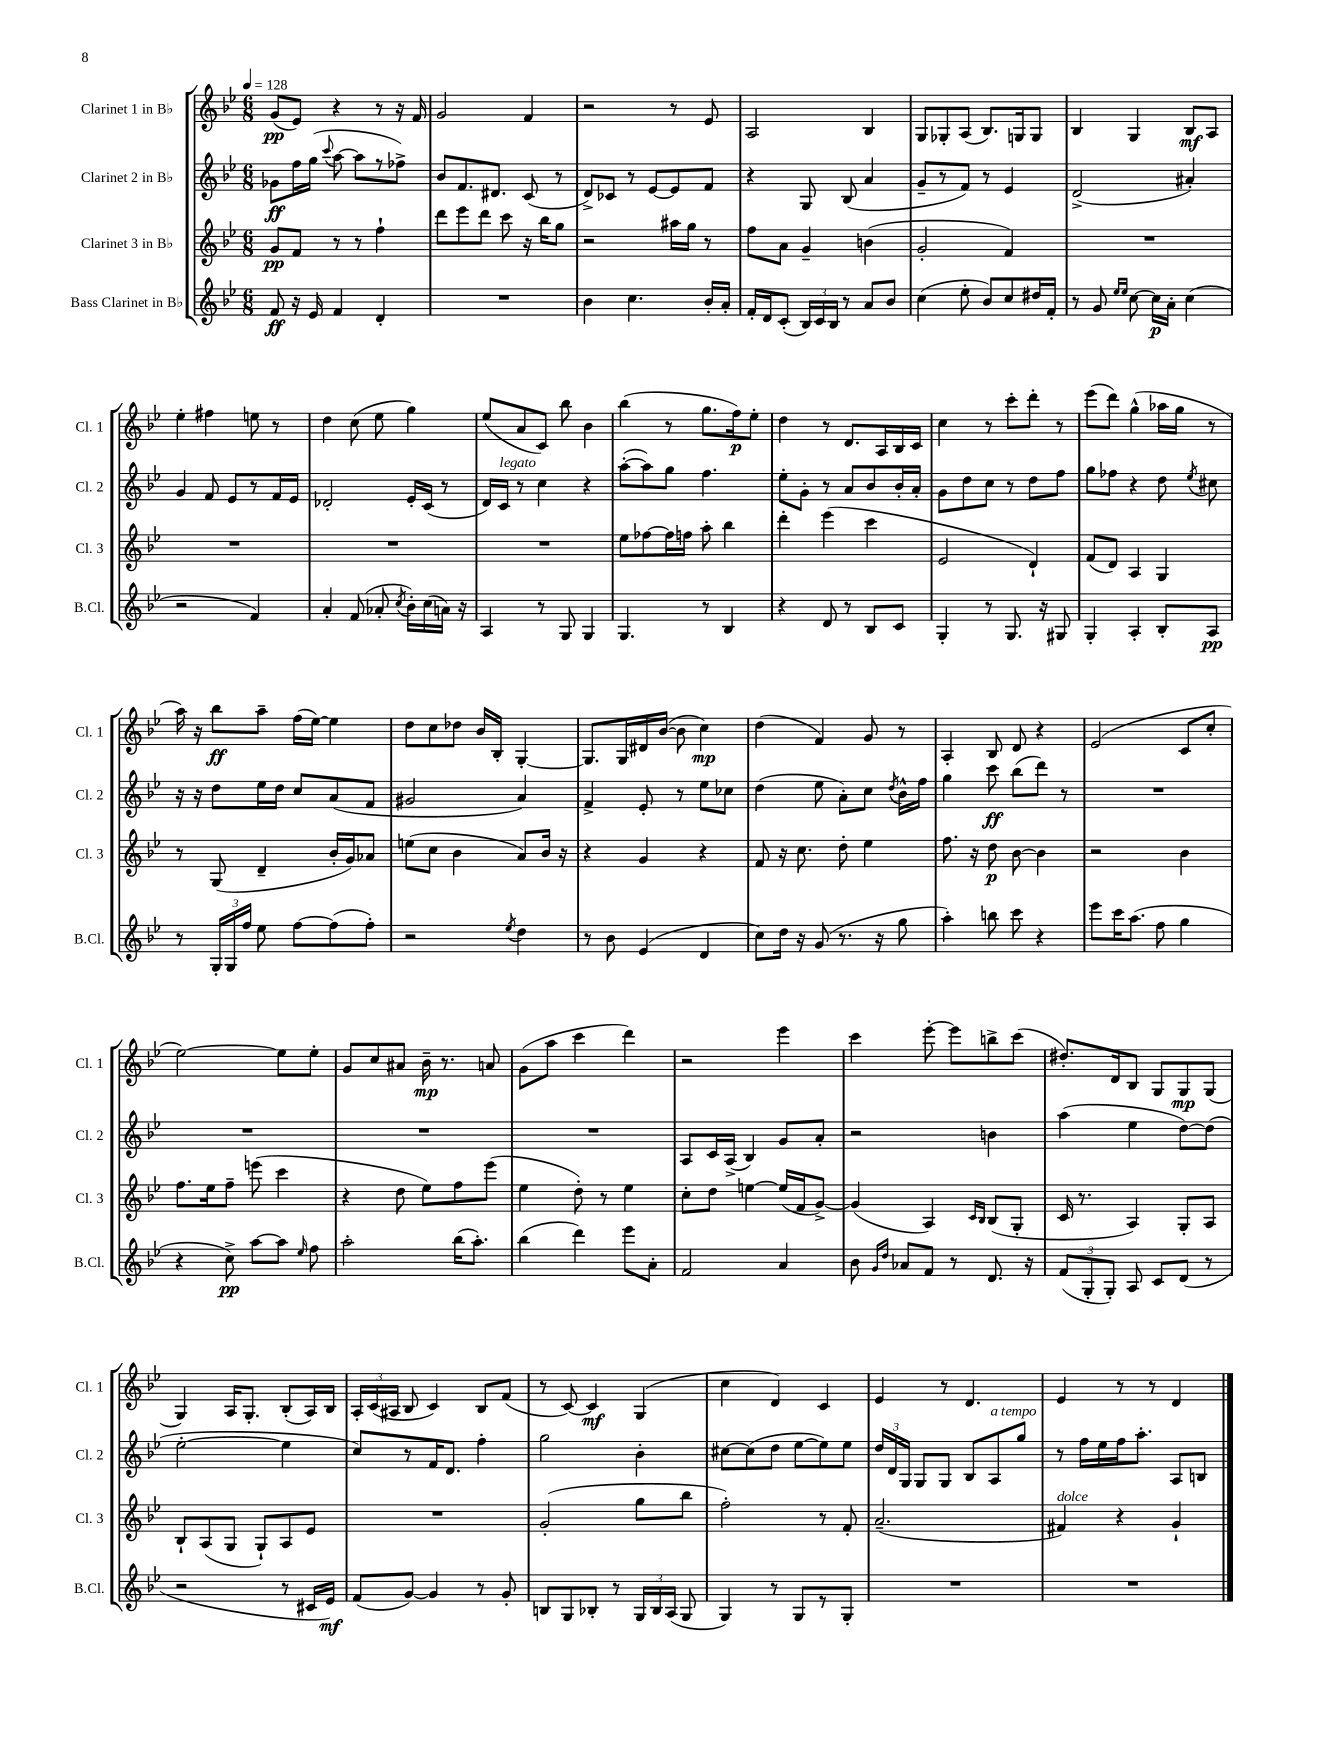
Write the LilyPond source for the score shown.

<<
\new StaffGroup <<
\new Staff = "s0" \with { instrumentName = "Clarinet 1 in Bb" shortInstrumentName = "Cl. 1" } {
    \clef treble \key bes \major \numericTimeSignature \time 6/8 \tempo 4 = 128
    \autoBeamOff g'8[\pp( ees'8]) r4 r8 r16 f'16 |
    g'2 f'4 |
    r2 r8 ees'8 |
    a2 bes4 |
    g8[ ges8-. a8]( bes8.[) g16 g8] |
    bes4 g4 bes8[\mf a8] |
    ees''4-. fis''4 e''8 r8 |
    d''4 c''8( ees''8 g''4) |
    ees''8[( a'8 c'8]) bes''8 bes'4 |
    bes''4( r8 g''8.[ f''16\p) ees''8]-. |
    d''4 r8 d'8.[ a16 bes16 c'16] |
    c''4 r8 c'''8[-. d'''8]-. r8 |
    ees'''8[( d'''8]) g''4-^( aes''16[ g''16] r8 |
    a''16) r16 bes''8[\ff a''8]-- f''16[( ees''16]~) ees''4 |
    d''8[ c''8 des''8] bes'16[ bes16]-. g4~-. |
    g8.[ g16 dis'16 bes'16]~( bes'8 c''4\mp) |
    d''4( f'4) g'8 r8 |
    a4-. bes8 d'8 r4 |
    ees'2( c'8[ c''8]-. |
    ees''2~) ees''8[ ees''8]-. |
    g'8[ c''8 ais'8] bes'16--\mp r8. a'8 |
    g'8[( a''8] c'''4 d'''4) |
    r2 ees'''4 |
    c'''4 ees'''8~-. ees'''8[ b''8-> c'''8]( |
    dis''8.[-.) d'16 bes8] g8[ g8\mp g8]( |
    g4) a16[ g8.]-. bes8[-.( a16) bes16] |
    \tuplet 3/2 { a16[-. c'16( ais16] } bes8 c'4) bes8[ f'8]( |
    r8 c'8~) c'4\mf g4( |
    c''4 d'4) c'4 |
    ees'4 r8 d'4. |
    ees'4 r8 r8 d'4 \bar "|." |
}
\new Staff = "s1" \with { instrumentName = "Clarinet 2 in Bb" shortInstrumentName = "Cl. 2" } {
    \clef treble \key bes \major \numericTimeSignature \time 6/8
    \autoBeamOff ges'8[\ff f''16 g''16]( \appoggiatura { c'''8 } a''8~ a''8[ r8 fes''8]->) |
    bes'8[ f'8. dis'8.] c'8( r8 |
    d'8[->) ces'8] r8 ees'8[~ ees'8 f'8] |
    r4 g8 bes8( a'4 |
    g'8[-- r8 f'8]) r8 ees'4 |
    d'2->( ais'4-.) |
    g'4 f'8 ees'8[ r8 f'16 ees'16] |
    des'2-. ees'16[-. c'16]( r8 |
    d'16[) c'16]^\markup { \italic "legato" } r8 c''4 r4 |
    a''8[~-.( a''8) g''8] f''4. |
    ees''8[-. g'8]-. r8 a'8[ bes'8 bes'16-. a'16]-. |
    g'8[ d''8 c''8] r8 d''8[ f''8] |
    g''8[ fes''8] r4 d''8 \acciaccatura { ees''8 } cis''8 |
    r16 r16 d''8[ ees''16 d''16] c''8[ a'8( f'8] |
    gis'2 a'4) |
    f'4-> ees'8-. r8 ees''8[ ces''8] |
    d''4( ees''8 a'8[-.) c''8] \acciaccatura { d''8 } bes'16[-^ f''16] |
    g''4 c'''8\ff bes''8[( d'''8]) r8 |
    R2. |
    R2. |
    R2. |
    R2. |
    a8[ c'16 a16]->( bes4) g'8[ a'8]-. |
    r2 b'4 |
    a''4( ees''4 d''8[~) d''8]( |
    ees''2~-. ees''4 |
    c''8[) r8 f'16 d'8.] f''4-. |
    g''2 bes'4-. |
    cis''8[~ cis''8( d''8] ees''8[~ ees''8) ees''8] |
    \tuplet 3/2 { d''16[ d'16 g16] } g8[ g8] bes8[ a8^\markup { \italic "a tempo" } g''8] |
    r8 f''16[ ees''16 f''16 a''8.]-. a8[ b8] \bar "|." |
}
\new Staff = "s2" \with { instrumentName = "Clarinet 3 in Bb" shortInstrumentName = "Cl. 3" } {
    \clef treble \key bes \major \numericTimeSignature \time 6/8
    \autoBeamOff g'8[\pp f'8] r8 r8 f''4-! |
    d'''8[ ees'''8 d'''8] c'''8 r16 bes''16[ g''8] |
    r2 ais''16[ g''16] r8 |
    f''8[ a'8] g'4-- b'4( |
    g'2-. f'4) |
    R2. |
    R2. |
    R2. |
    R2. |
    ees''8[ fes''8~ fes''16 f''16] a''8-. bes''4 |
    d'''4-. ees'''4( c'''4 |
    ees'2 d'4-!) |
    f'8[( d'8]) a4 g4 |
    r8 g8( d'4-- bes'16[-. g'16) aes'8] |
    e''8[( c''8] bes'4 a'8[) bes'16] r16 |
    r4 g'4 r4 |
    f'8 r16 c''8. d''8-. ees''4 |
    f''8. r16 d''8\p bes'8~ bes'4 |
    r2 bes'4 |
    f''8.[ ees''16 f''8]-- e'''8( c'''4 |
    r4 d''8 ees''8[) f''8 ees'''8]( |
    ees''4 d''8-.) r8 ees''4 |
    c''8[-. d''8] e''4~ e''16[( f'16 g'8]~->) |
    g'4( a4) \grace { c'16[ bes16] } bes8[( g8]-. |
    c'16 r8. a4) g8[-. a8] |
    bes8[-! a8( g8] g8[-!) a8 ees'8] |
    R2. |
    g'2-.( g''8[ bes''8] |
    f''2-.) r8 f'8-. |
    a'2.--( |
    fis'4^\markup { \italic "dolce" }) r4 g'4-! \bar "|." |
}
\new Staff = "s3" \with { instrumentName = "Bass Clarinet in Bb" shortInstrumentName = "B.Cl." } {
    \clef treble \key bes \major \numericTimeSignature \time 6/8
    \autoBeamOff f'8\ff r16 ees'16 f'4 d'4-. |
    R2. |
    bes'4 c''4. bes'16[-. a'16]-. |
    f'16[-. d'16 c'8]-.( \tuplet 3/2 { bes16[) c'16 bes16] } r8 a'8[ bes'8] |
    c''4( ees''8-. bes'8[) c''8 dis''16 f'16]-. |
    r8 g'8 \grace { ees''16[ ees''16] } c''8~ c''16[\p a'16]-. c''4( |
    r2 f'4) |
    a'4-. f'8( aes'8-. \acciaccatura { c''8 } bes'16[-.) c''16( a'16]) r16 |
    a4 r8 g8 g4 |
    g4. r8 bes4 |
    r4 d'8 r8 bes8[ c'8] |
    g4-. r8 g8. r16 gis8 |
    g4-. a4-. bes8[-. a8]\pp |
    r8 \tuplet 3/2 { g16[-. g16 f''16] } ees''8 f''8[~ f''8( f''8]-.) |
    r2 \acciaccatura { ees''8 } d''4 |
    r8 bes'8 ees'4( d'4 |
    c''8[) d''16] r16 g'8( r8. r16 g''8 |
    a''4-.) b''8 c'''8 r4 |
    ees'''8[ c'''16 a''8.]( f''8 g''4 |
    r4 c''8->\pp) a''8[~ a''8] \grace { ees''16 } f''8 |
    a''2-. bes''16[( a''8.]-.) |
    bes''4( d'''4) ees'''8[ a'8]-. |
    f'2 a'4 |
    bes'8 \grace { g'16[ d''16] } aes'8[ f'8] r8 d'8. r16 |
    \tuplet 3/2 { f'8[( g8-. g8]-.) } a8 c'8[ d'8]( r8 |
    r2 r8 cis'16[ ees'16]\mf) |
    f'8[( g'8]~) g'4 r8 g'8-. |
    b8[ g8 bes8]-. r8 \tuplet 3/2 { g16[ bes16 a16]( } g8 |
    g4) r8 g8[ r8 g8]-. |
    R2. |
    R2. \bar "|." |
}
>>
>>
\layout { \context { \Score \remove "Bar_number_engraver" } }
